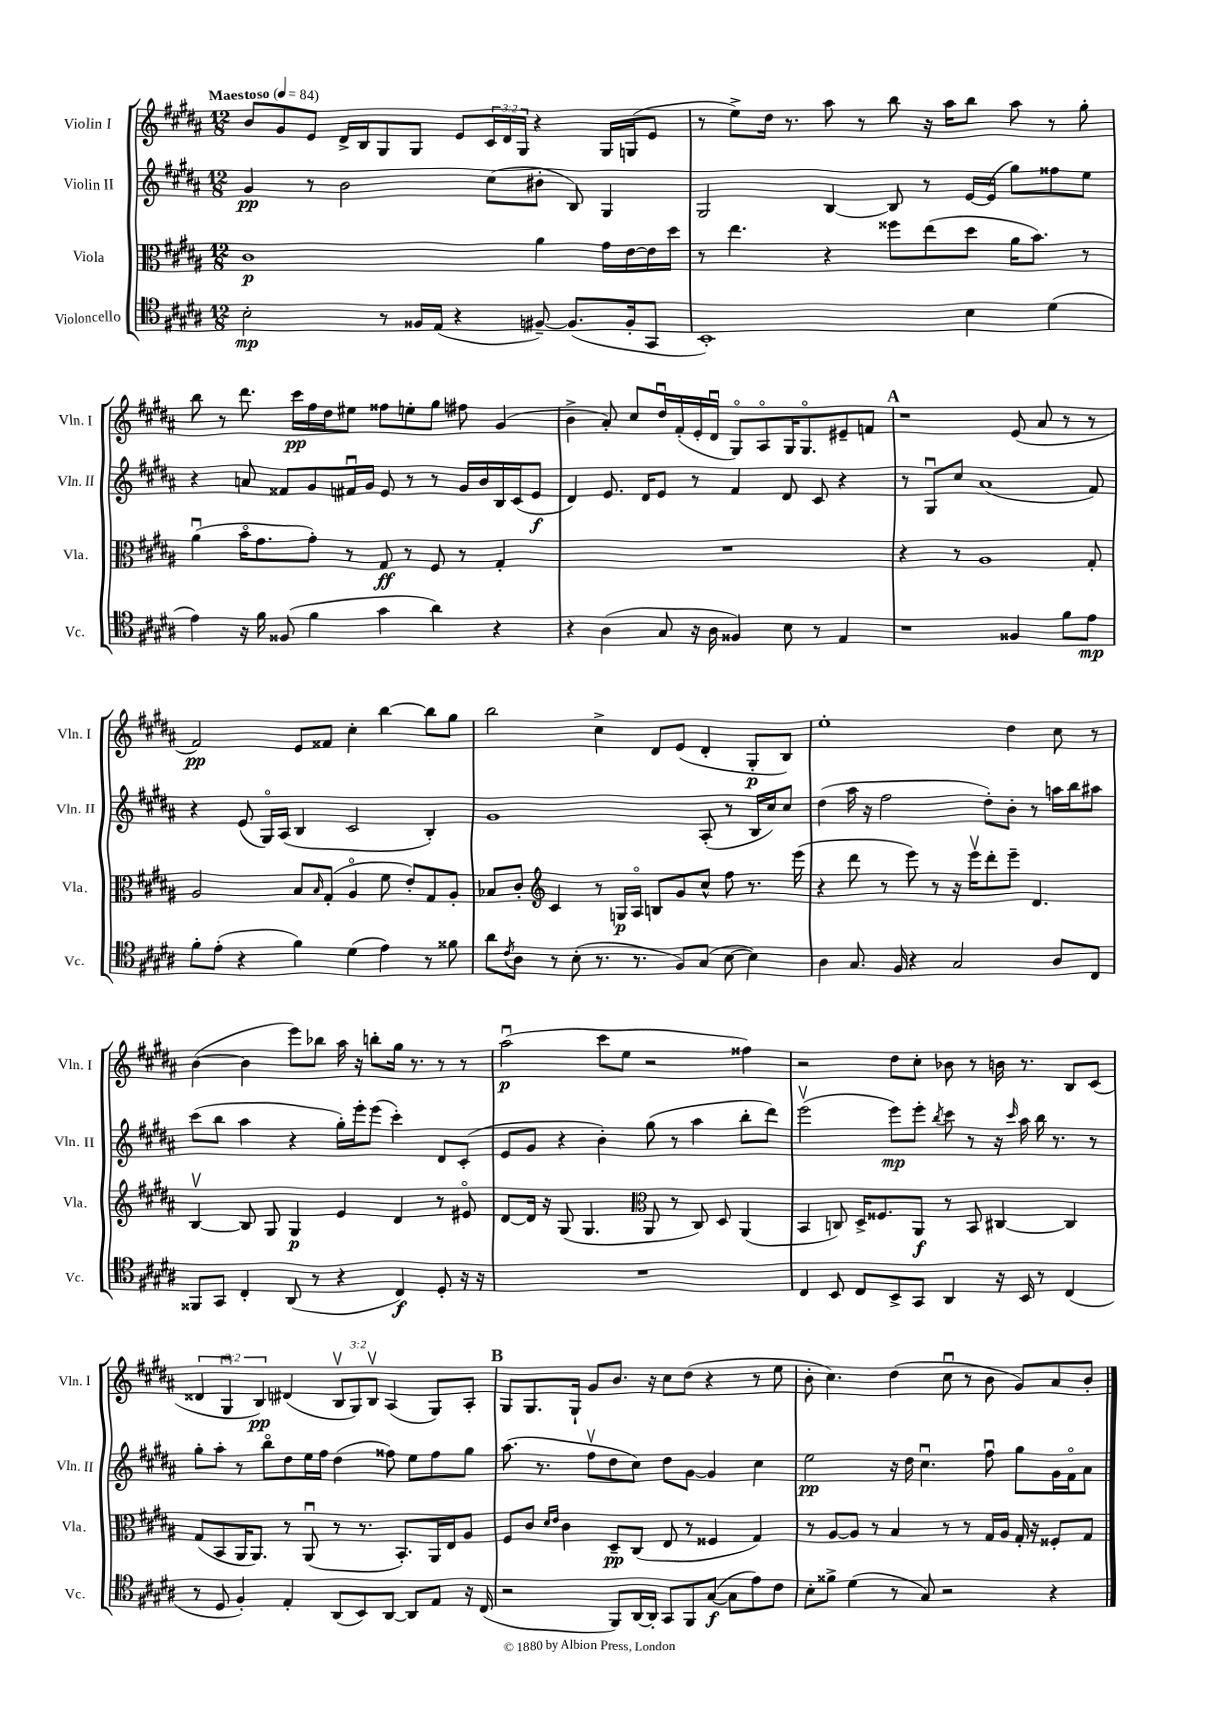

**kern	**kern	**kern	**kern
*staff4	*staff3	*staff2	*staff1
*clefC4	*clefC3	*clefG2	*clefG2
*k[f#c#g#d#a#]	*k[f#c#g#d#a#]	*k[f#c#g#d#a#]	*k[f#c#g#d#a#]
*M12/8	*M12/8	*M12/8	*M12/8
*MM84	*MM84	*MM84	*MM84
2B'	1c#	4g#	8b
.	.	.	8g#
.	.	8r	8e
.	.	2b	16d#^
.	.	.	16B
8r	.	.	8G#
16F##	.	.	8G#
(16E	.	.	.
4r	.	.	8e
.	.	(8cc#	24c#
.	.	.	24d#
.	.	.	24G#
[8F#~)	4a#	8b#'	4r
(8.F#]	.	8B)	.
.	16g#	4G#	16G#
16F#'	[16e	.	(16G
8GG#	16e]	.	8e
.	16dd#	.	.
=	=	=	=
1BB')	8r	2G#	8r
.	4.ee	.	8ee^)
.	.	.	16dd#
.	.	.	8.r
.	4r	[4B	8aa#
.	.	.	8r
.	8ff##	8B]	8bb
.	(8ee	8r	16r
.	.	.	16aa#
4B	8dd#	[16e	8bb
.	.	(16e]	.
.	16a#	8gg#)	8aa#
.	8.b)	.	.
(4d#	.	8ff##	8r
.	8r	8ee	8gg#'
=	=	=	=
4e)	(4a#u	4r	8bb
.	.	.	8r
16r	16bo	8a	8.ddd#
16f#	8.g#	.	.
(8F##	.	8f##	.
.	.	.	16ccc#
4f#	8g#')	8g#	16ff#
.	.	.	16dd#
.	8r	16f#u	8ee#
.	.	16g#	.
4g#	8G#	8e	8ff##
.	8r	8r	8ee'
4a#)	8F#	8r	8gg#
.	8r	16g#	8ff#
.	.	16b	.
4r	4G#'	16B	(4g#
.	.	(16c#	.
.	.	8e	.
=	=	=	=
4r	1.r	4d#)	4b^
(4A#	.	8.e	8a#')
.	.	.	8cc#
.	.	16d#	.
8G#	.	8e	16dd#u
.	.	.	(16f#'
16r	.	8r	16e'
16A#	.	.	16d#u
4F##)	.	4f#	8G#o)
.	.	.	8A#o
8B	.	8d#	16G#
.	.	.	8.G#o
8r	.	8c#	.
4E	.	4r	8e#~
.	.	.	8f
=	=	=	=
1r	4r	8r	1r
.	.	8G#u	.
.	8r	8cc#	.
.	1A#	(1a#	.
4F##	.	.	(8e
.	.	.	8a#
8f#	.	.	8r
8e	8G#'	8f#)	8r
=	=	=	=
8f#'	2A#	4r	2f#)
(8e'	.	.	.
4r	.	(8e	.
.	.	16G#o)	.
.	.	(16A#	.
4f#)	8B	4B	8e
.	16qqB	.	.
.	(8G#'	.	8f##
(4d#	4A#o	2c#	4cc#'
4e)	8f#	.	[4bb
.	8e')	.	.
8r	8G#	4B')	8bb]
8f##	8A#'	.	8gg#
=	=	=	=
8a#	8B-	1g#	2bb
8qc#	.	.	.
8A#	8c#'	.	.
*	*clefG2	*	*
8r	4c#	.	.
(8B'	.	.	.
8.r	8r	.	4cc#^
.	16G	.	.
8.r	16A#o	.	.
.	8B	.	8d#
8F#)	8g#	.	(8e
(8G#	8cc#^^	(8A#'	4d#'
[8B	8ff#	8r	.
4B])	8.r	16B	8G#'
.	.	16cc#)	.
.	.	8cc#	8B)
.	(16eee	.	.
=	=	=	=
4A#	4r	(4dd#	1ee'
8.G#	8ddd#	16aa#	.
.	.	16r	.
.	8r	2ff#	.
16F#	.	.	.
4r	8eee)	.	.
.	8r	.	.
2G#	16r	.	.
.	16eeev	.	.
.	8ddd#'	8dd#')	.
.	8eee~	8b'	4dd#
.	4.d#	8r	.
8A#	.	16aa	8cc#
.	.	16bb	.
8C#	.	8aa#	8r
=	=	=	=
8FF##	[4Bv	(8ccc#	([4b
8GG#	.	8bb	.
4C#'	8B]	4aa#	4b]
.	8G#	.	.
(8AA#	4G#	4r	8eee)
8r	.	.	8bb-
4r	4e	16gg#')	16aa#
.	.	16eee'	16r
.	.	(8eee	8bb'
4C#)	4d#	4ccc#')	16gg#
.	.	.	8.r
8D#'	8r	8d#	8r
16r	8e#o	(8c#'	8r
16r	.	.	.
=	=	=	=
1.r	[8d#	8e	(2aa#u
.	16d#]	8g#	.
.	16r	.	.
.	(8G#	4r	.
.	4.G#	.	.
.	.	4b')	8ccc#
.	.	.	8ee
*	*clefC3	*	*
.	8AA#	(8gg#	2r
.	8r	8r	.
.	8C#)	4aa#	.
.	8D#	.	.
.	(4AA#	8bb'	4ff##)
.	.	8ddd#)	.
=	=	=	=
4C#	4BB	(2eeev	2r
8BB	8C)	.	.
8C#	16D#^	.	.
.	8.F##	.	.
8BB^	.	8eee)	8dd#
8GG#	8AA#	8eee'	8cc#'
.	.	8qbb	.
4AA#	8r	8ccc#	8b-
.	8BB	8r	8r
16r	[4C#	16r	16b
.	.	16qqccc#	.
16BB	.	16aa#	8.r
8r	.	16bb	.
.	.	8.r	.
(4C#	4C#]	.	8B
.	.	8r	(8c#
=	=	=	=
8r	(8G#	8gg#'	6d##
8D#	8BB	8aa#'	.
.	.	.	6G#u
4F#')	16AA#	8r	.
.	8.AA#)	.	.
.	.	.	6B)
.	.	8bbo	.
4E'	8r	8dd#	(4d#
.	(8AA#u	16ee	.
.	.	16ff#	.
(8AA#	8r	(4dd#	12Bv
.	.	.	12G#)
8BB)	8.r	.	.
.	.	.	12Bv
[8AA#	.	8ff##)	(4A#
.	8.BB')	.	.
8AA#]	.	8ee	.
8E	16AA#	8ff##	8G#)
.	16E	.	.
16r	8A#	8gg#	8A#'
(16C#	.	.	.
=	=	=	=
2r	8F#	(8.aa#	8G#
.	8c#	.	8.G#
.	.	8.r	.
.	16qqd#	.	.
.	16qqe	.	.
.	4c#	.	.
.	.	.	16G#`
.	.	8ff#v	8g#
8FF#)	8D#~	8dd#	8.b
[16AA#	(8C#	8cc#)	.
16AA#']	.	.	16r
8GG#	8E	8dd#	8cc#
8FF#	8r	[8g#	(8dd#
([8G#	4F##	4g#]	4r
8G#]	.	.	.
8e)	4G#)	4cc#	8r
8c#	.	.	8ee
=	=	=	=
8B'	8r	2ee	8b'
8f##^	[8A#	.	4.cc#)
(4d#	8A#]	.	.
.	8r	.	.
8r	4B	16r	(4dd#
.	.	16dd#	.
8G#)	.	4.cc#u	.
2r	8r	.	8cc#u
.	8r	.	8r
.	16G#	8ff#u	8b
.	16A#	.	.
.	16G#'	8gg#	8g#)
.	16r	.	.
4r	8F##'	16g#	8a#
.	.	16f#o	.
.	8G#	8a#	8b'
==	==	==	==
*-	*-	*-	*-
